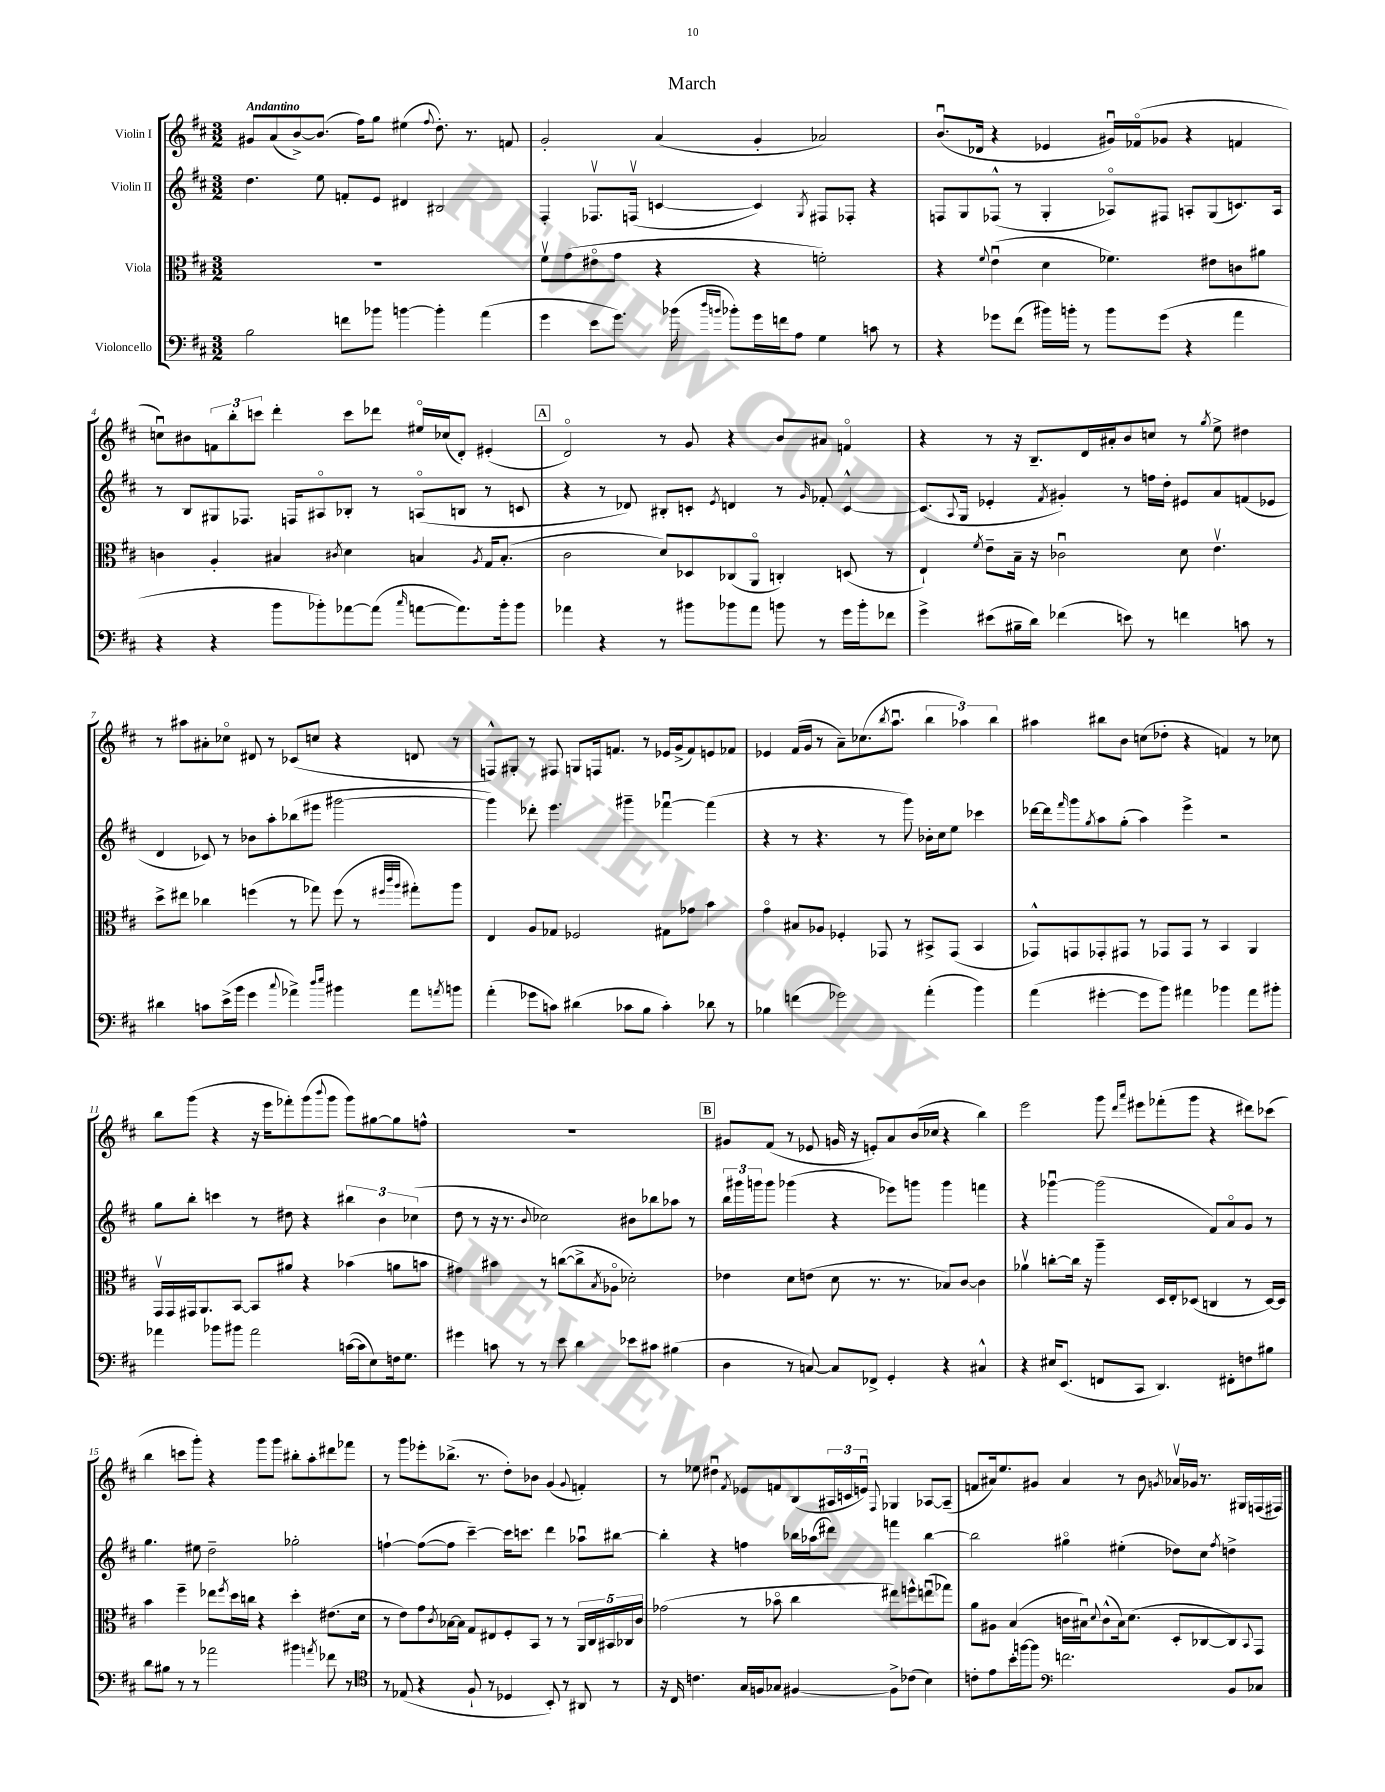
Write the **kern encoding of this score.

**kern	**kern	**kern	**kern
*part4	*part3	*part2	*part1
*staff4	*staff3	*staff2	*staff1
*I"Violoncello	*I"Viola	*I"Violin II	*I"Violin I
*clefF4	*clefC3	*clefG2	*clefG2
*k[f#c#]	*k[f#c#]	*k[f#c#]	*k[f#c#]
*M3/2	*M3/2	*M3/2	*M3/2
=1	=1	=1	=1
!	!	!	!LO:TX:a:B:t=Andantino
2B\	1.r	4.dd\	8g#X/L
.	.	.	(8a/
.	.	.	[8b^/)
.	.	8ee\	(8.b/J]
8fn\L	.	8fn'/L	.
.	.	.	16ff#\KL)
8b-X\J	.	8e/J	8gg\J
[4bn\	.	4d#X/	(4ee#X\
.	.	.	8qqff#/
4b'\]	.	2B#X/	8.dd'\)
.	.	.	8.r
(4a\	.	.	.
.	.	.	8fn/
=2	=2	=2	=2
4g\	8f#v\L	4F#'/	2g'/
.	(8g\	.	.
8e\L	8e#X\	8.F-Xv/L	.
8.g\J)	8g\J	.	.
.	.	(16Fnv/Jk	.
.	4r	[4cn/	(4a/
(16b-X\	.	.	.
16qqdd/LL	.	.	.
16qqbn/JJ	.	.	.
8b-X'\L)	.	.	.
16g\L	4r	4c/])	4g'/
16fn\J	.	.	.
8A\J	.	.	.
.	.	8qG/	.
4G\	2fn'\)	8F#X/L	2a-X/)
.	.	8F-X'/J	.
8cn\	.	4r	.
8r	.	.	.
=3	=3	=3	=3
4r	4r	8Fn/L	(8.bu/L
.	.	8G/	.
.	.	.	16d-X/Jk
.	8qqf#/	.	.
8g-X\L	(4eu\	(8F-X^^/J	4r
(8f#\J	.	8r	.
16b#X\LL)	4d\	4G'/	4e-X/
16bn'\JJ	.	.	.
8r	.	.	.
8b\L	4.f-X\)	8A-X/L)	16g#Xu/LL)
.	.	.	(16f-X/J
(8g-\J	.	8F#X/J	8g-X/J
4r	.	8An'/L	4r
.	8e#X\L	(8G/	.
4a\	8cn\	8.cn/)	4fn/
.	8a#X\J	.	.
.	.	16A/Jk	.
!!LO:LB:g=z
=4	=4	=4	=4
4r	4cn\	8r	8ccnu\L)
.	.	8B/L	8b#X\
4r	4A'/	8G#X/	12fn\
.	.	.	12bb'\
.	.	8.F-X/J	.
.	.	.	12cccn\J
8b\L	4B#X/	.	4ddd'\
.	.	16Fn/KL	.
8b-X'\)	.	8A#X/	.
.	8qc#X/	.	.
[8a-X\	4d\	8B-X'/J	8ccc\L
(8a-\J]	.	8r	8ddd-X\J
16qqcc#/	.	.	.
[8an\L	4Bn/	(8An/L	16ee#X/LL
.	.	.	(16cc-X/J
8.a\])	.	8Bn/J	8d'/J)
.	8qA/	.	.
.	16G/KL	8r	(4e#X'/
16b-'\k	(8.B'/J	.	.
8b-\J	.	8cn/	.
!!LO:REH:place=s1:t=A
=5	=5	=5	=5
4a-X\	2c#\	4r	2d/)
4r	.	8r	.
.	.	8d-X/)	.
8r	8d/L)	8B#X'/L	8r
8b#X\L	8D-X/	8cn'/J	8g/
.	.	8qe/	.
8b-X\	(8C-X/	4dn/	4r
8a-\J	8AA/J	.	.
8bn\	4Cn'/)	8r	8b/L
.	.	16qqg/	.
8r	.	8f-X'/	8a#X/J
16g\LL	(8Dn/	[4c^^/	4fn/
16b'\J	.	.	.
8f-X\J	8r	.	.
=6	=6	=6	=6
4g^\	4E`/)	(8.c/L]	4r
.	.	8qqA/	.
.	.	16G/Jk	.
.	8qf#/	.	.
(8e#X\L	8e~\L	4e-X'/	8r
16B#X~\L	16B~\Jk	.	16r
16d\JJ)	16r	.	8.B~/L
.	.	8qf#/	.
(4f-X\	2c-Xu\	4g#X'/)	.
.	.	.	16d/L
.	.	.	16a#X'/J
8en\)	.	8r	8b/
8r	.	16ffn\LL	8ccn/J
.	.	16dd'\JJ	.
4fn\	8d\	8e#X/L	8r
.	.	.	8qgg/
.	4.ev\	8a/	8ee^\
8cn\	.	(8fn/	4dd#X\
8r	.	8e-X/J	.
!!LO:LB:g=z
=7	=7	=7	=7
4d#X\	8dd^\L	4d/	8r
.	8ee#X\J	.	8aa#X\L
8cn\L	4cc-X\	8c-X/)	8a#X'\
(16e^\L	.	8r	8cc-X\J
16b\JJ	.	.	.
4g\	(4ffn\	8b-X\L	8d#X/
.	.	8aa'\	8r
8qqcc#/	.	.	.
4a-X^\)	8r	(8bb-X\	(8c-X/L
.	8gg-X\)	8eee#X\J	8ccn/J
16qqdd/LL	.	.	.
16qqee/JJ	.	.	.
4b#X\	(8ff\	[2ggg#X\	4r
.	8r	.	.
.	32qqff#X/LLL	.	.
.	32qqccc#/	.	.
.	32qqaa/JJJ	.	.
8a-\L	8gg#X'\L)	.	8dn/
8qan/	.	.	.
8bn\J	8aa\J	.	8r
=8	=8	=8	=8
(4a'\	4E/	4ggg#\])	8Fn^^/L)
.	.	.	8G#X'/J
8g-X\L	8A/L	8ddd-X'\	8r
8cn\J)	8G-X/J	4.eee\	8F#X/
(4d#X\	2F-X/	.	8Gn/L
.	.	.	16Fn/k
.	.	.	8.fn/J
8c-X\L	.	4ggg#X~\	.
8B\J	.	.	8r
4c-'\)	8G#X\L	[4fff-Xu\	16e-X/LL
.	.	.	(16g^/J
.	8g-X\J	.	8f/)
8d-X\	4b\	(4fff-\]	8en/
8r	.	.	8f-X/J
=9	=9	=9	=9
4B-X\	4g\	4r	4e-X/
(4fn\	8B#X/L	8r	(16f#/LL
.	.	.	16g/JJ
.	8A-X/J	4.r	8r
2g-X\)	4F-X'/	.	8a~\L)
.	.	.	(8.cc-X\
.	8GG-X/	8r	.
.	.	.	8qbb/
.	.	.	8.aau\J
.	8r	8ggg\)	.
(4a'\	8BB#X^/L	16b-X'\LL	6bb\
.	.	16cc#\J	.
.	(8GG-/J	8ee\J	.
.	.	.	6aa-X\)
4b\)	4BB#/	4ccc-X\	.
.	.	.	6bb\
=10	=10	=10	=10
(4a\	8GG-X^^/L)	[16ddd-X\LL	4aa#X\
.	.	16ddd-\J]	.
.	.	16qqfff#/	.
.	8GGn/	8ggg\	.
.	.	8qgg/	.
[4g#X'\	8GG-X'/	8aa\	8bb#X\L
.	8GG#X/J	(8gg'\J	8b\J
8g#\L]	8r	4aa\)	(8ccn\L
8b\J)	8GG-X/L	.	8dd-X'\J
4a#X\	8GG-/J	4eee^\	4r
.	8r	.	.
4b-X\	4BB/	2r	4fn/)
8a#\L	4AA/	.	8r
8b#X'\J	.	.	8cc-X\
!!LO:LB:g=z
=11	=11	=11	=11
4a-X\	16GGv/LL	8gg\L	8bb\L
.	16GG/	.	.
.	16GG#X/J	8bb'\J	(8ggg\J
.	8.AA/	.	.
8b-X\L	.	4cccn\	4r
8b#X\J	[8BB/J	.	.
2a-\	8BB/L]	8r	16r
.	.	.	16eee\KL
.	8a#X/J	8dd#X\	8fff-X'\)
.	4r	4r	(8ggg\
.	.	.	8qqbbb/
.	.	.	8ggg\J
([16cn\LL	(4b-X\	6bb#X\	8ggg\L)
16c\J]	.	.	.
8E\)	.	.	[8gg#X\
.	.	6b\	.
16Fn\k	8an\L	.	8gg#\]
8.G\J	.	.	.
.	.	(6cc-X\	.
.	8bn\J	.	8ffn^^\J
=12	=12	=12	=12
4g#X\	4g#X\)	8dd\	1.r
.	.	8r	.
8cn\	4b#X\	16r	.
.	.	8.r	.
8r	.	.	.
.	.	8qqb/	.
8r	8r	2cc-X\)	.
8e\	([8ccn\L	.	.
4d\	8cc^\]	.	.
.	8qB/	.	.
.	8A-X\J	.	.
8e-X\L	2d-X'\)	8b#X\L	.
8c#X\J	.	8bb-X\	.
(4B#X\	.	8aa-X\J	.
.	.	8r	.
!!LO:REH:place=s1:t=B
=13	=13	=13	=13
4D\	4e-X\	24bb\LL	8g#X/L
.	.	24ggg#X\	.
.	.	24gggn\J	.
.	.	8ggg\J	(8f#/J
8r	8d\L	(4ggg-X\	8r
[8Cn/)	(8en\J	.	8e-X/
8C/L]	8d\	4r	16gn/
.	.	.	16r
8FF-X^/J	8.r	.	8en'/L)
4GG'/	.	8eee-X\L)	8a/
.	8.r	.	.
.	.	8gggn\J	(16b/L
.	.	.	16cc-X/JJ
4r	8B-X/L)	4ggg\	4r
.	[8c#/J	.	.
4C#X^^/	4c#\]	4fffn\	4bb\)
=14	=14	=14	=14
4r	4a-Xv\	4r	2eee\
16E#X/KL	[8ccn'\L	[4ggg-Xu\	.
(8.EE/J	.	.	.
.	16cc\Jk]	.	.
.	16r	.	.
8FFn/L	4aa~\	(2ggg-\]	8ggg\
.	.	.	16qqddd/LL
.	.	.	16qqaaa/JJ
8CC#/J	.	.	8eee#X\L
4.DD/)	16D/LL	.	(8fff-X'\
.	16E'/J	.	.
.	(8D-X/J	.	8ggg\J
.	4Cn/	8f#/L)	4r
8FF#X'\L	.	8a/	.
8Fn\	8r	8g/J	8ddd#X\L)
8B#X\J	[16D-/LL)	8r	(8ccc-X\J
.	16D-/JJ]	.	.
!!LO:LB:g=z
=15	=15	=15	=15
8d\L	4b\	4.gg\	4bb\
8B#X\J	.	.	.
8r	4ff#~\	.	8cccn\L
8r	.	8ee#X\	8ggg'\J)
2a-X\	8ee-X\L	2dd~\	4r
.	8qff#/	.	.
.	16dd\L	.	.
.	16ccn\JJ	.	.
.	4r	.	8ggg\L
.	.	.	8ggg\J
4b#X\	4dd'\	2gg-X'\	8bb#X'\L
.	.	.	8aa'\
8qan/	.	.	.
8f-X\	(8.e#X\L	.	8ddd#X\
8r	.	.	8fff-X\J
.	16d\Jk	.	.
=16	=16	=16	=16
*clefC4	*	*	*
8r	8r	[4ffn`\	8r
(8E-X/	8e\L)	.	8ggg\L
4r	8g\	(8ff\L_	8eee-X'\
.	8qc#/	.	.
.	[16B-X\L	8ff\J]	(8.bb-X^\J
.	16B-\JJ]	.	.
8F#`/	8G/L	[4ccc#~\)	.
.	.	.	8.r
8r	8E#X/	.	.
4D-X/	8F#'/	16ccc#\KL]	8dd'\L)
.	.	8.cccn\J	.
.	8BB/J	.	8b-X\J
8BB'/)	8r	4ddd\	(4g/
8r	8r	.	.
.	.	.	8qqg/
8AA#X/	20AA/LL	8aa-Xu\L	4fn'/)
.	20C#/	.	.
.	20BB#X/	.	.
8r	.	[8bb#X\J	.
.	20C-X/	.	.
.	20c#/JJ	.	.
=17	=17	=17	=17
16r	(2g-X\	4bb#'\]	8r
16C#/	.	.	.
4.cn\	.	.	8ee-X\
.	.	4r	4dd#Xu\
.	.	.	8qf#/
16G/LL	8r	4ffn\	8e-X/L
16Fn/J	.	.	.
8G-X/J	8b-X\	.	8fn/
[4F#X/	4cc#\	16bb-X\LL	(8B/
.	.	(16aa-X\J	.
.	.	8ddd#X\J)	24A#X/L
.	.	.	24cn/
.	.	.	24enu/JJ)
.	.	.	8qqF#/
8F#^\L]	8ee#X\L)	4fffn\	4G-X/
(8c-X\J	8ffn^^\	.	.
4B\)	(8eenu\	[4bb-\	[8A-X/L
.	8gg-X\J)	.	(8A-~/J]
=18	=18	=18	=18
8cn'\L	8a\L	2bb-\]	8fn/L
8e\	8A#X\J	.	16a#X/k)
.	.	.	8.ee/
16b'\L	(4B/	.	.
[16ffn\J	.	.	.
8ff\J]	.	.	8g#X/J
*clefF4	*	*	*
2.fn\	16cn\LL	4gg#X\	4a#/
.	16B#Xu\J)	.	.
.	8qqd/	.	.
.	(8c^^\	.	.
.	16B#\k)	(4ee#X'\	8r
.	(8.d\J	.	.
.	.	.	8b\
.	.	.	8qgn/
.	8D'/L	8dd-X\L)	16a-Xv/LL
.	.	.	16g-X/JJ
.	[8C-X/	8cc#\J	8.r
.	.	8qff#/	.
8BB/L	8C-/])	4ddn^\	.
.	.	.	16G#X/LL
.	8qqBB/	.	.
8C-X/J	8GG/J	.	(16Fn/
.	.	.	16F#X/JJ)
==	==	==	==
*-	*-	*-	*-
